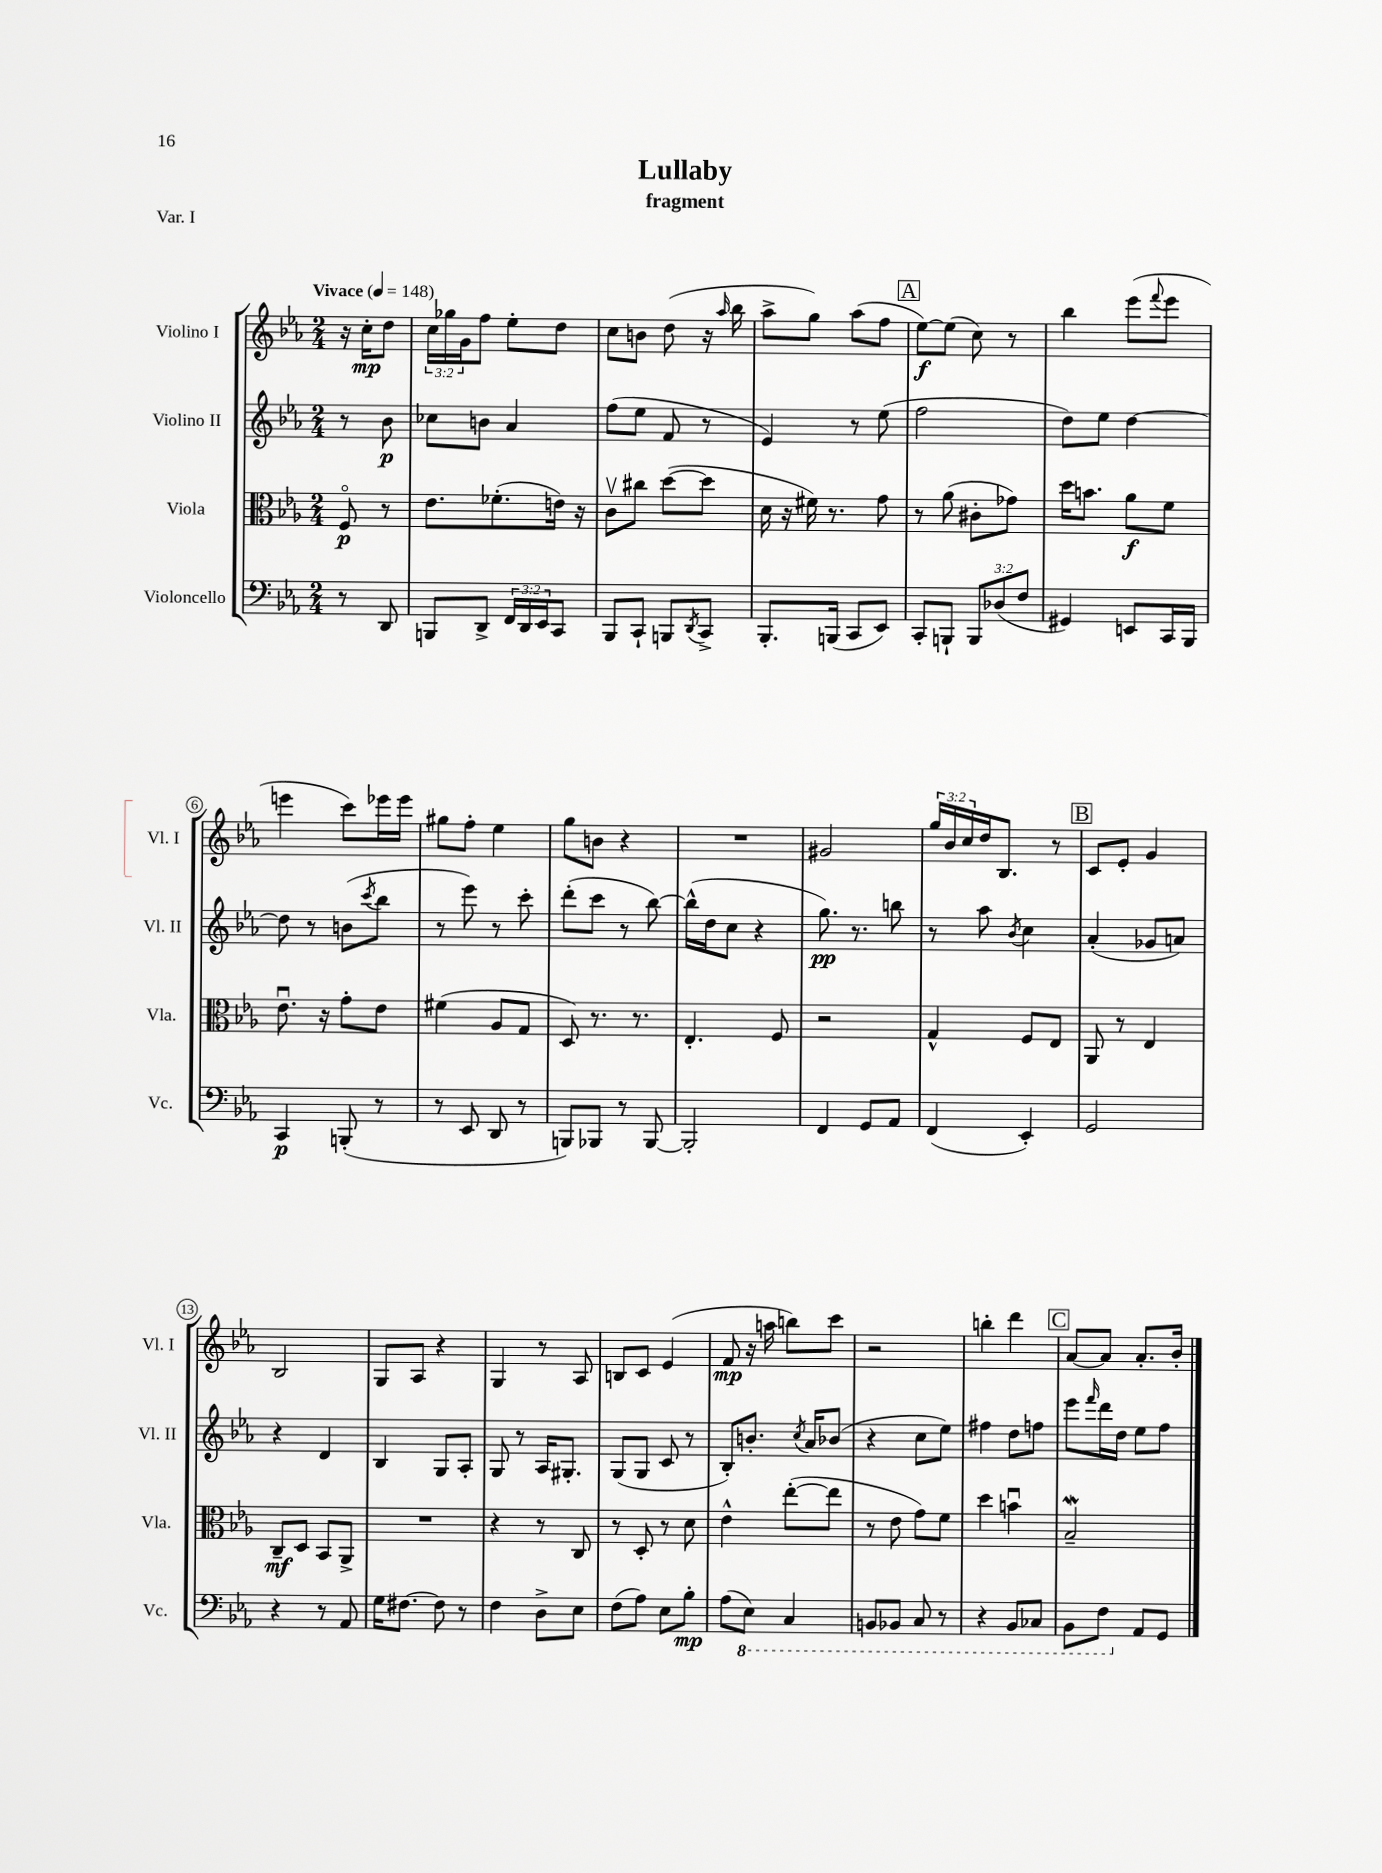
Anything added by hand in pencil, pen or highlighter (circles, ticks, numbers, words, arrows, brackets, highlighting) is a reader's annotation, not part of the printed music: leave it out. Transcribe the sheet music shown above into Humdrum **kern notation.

**kern	**dynam	**kern	**dynam	**kern	**dynam	**kern	**dynam
*part4	*part4	*part3	*part3	*part2	*part2	*part1	*part1
*staff4	*staff4	*staff3	*staff3	*staff2	*staff2	*staff1	*staff1
*I"Violoncello	*	*I"Viola	*	*I"Violino II	*	*I"Violino I	*
*I'Vc.	*	*I'Vla.	*	*I'Vl. II	*	*I'Vl. I	*
*clefF4	*	*clefC3	*	*clefG2	*	*clefG2	*
*k[b-e-a-]	*	*k[b-e-a-]	*	*k[b-e-a-]	*	*k[b-e-a-]	*
*M2/4	*	*M2/4	*	*M2/4	*	*M2/4	*
*MM148	*	*MM148	*	*MM148	*	*MM148	*
=	=	=	=	=	=	=	=
!	!	!	!	!	!	!LO:TX:a:B:t=Vivace	!
8r	.	8F/	p	8r	.	16r	.
.	.	.	.	.	.	16cc'\KL	mp
8DD/	.	8r	.	8b-\	p	8dd\J	.
=1	=1	=1	=1	=1	=1	=1	=1
8BBBn/L	.	8.e-\L	.	8cc-X\L	.	24cc\LL	.
.	.	.	.	.	.	24gg-X\	.
.	.	.	.	.	.	24g\J	.
8DD^/J	.	.	.	8bn\J	.	8ff\J	.
.	.	(8.f-X'\	.	.	.	.	.
24FF/LL	.	.	.	4a-/	.	8ee-'\L	.
24DD/	.	.	.	.	.	.	.
24EE-/J	.	.	.	.	.	.	.
8CC/J	.	16en\Jk)	.	.	.	8dd\J	.
.	.	16r	.	.	.	.	.
=2	=2	=2	=2	=2	=2	=2	=2
8BBB-/L	.	8cv\L	.	(8ff\L	.	8cc\L	.
8CC`/J	.	8cc#X\J	.	8ee-\J	.	8bn\J	.
8BBBn/L	.	([8dd\L	.	8f/	.	(8dd\	.
8qDD/	.	.	.	.	.	.	.
8CC^/J	.	8dd\J]	.	8r	.	16r	.
.	.	.	.	.	.	16qqaa-/	.
.	.	.	.	.	.	16bb-\	.
=3	=3	=3	=3	=3	=3	=3	=3
8.BBB-'/L	.	16d\	.	4e-/)	.	8aa-^\L	.
.	.	16r	.	.	.	.	.
.	.	16f#X\)	.	.	.	8gg\J)	.
(16BBBn/Jk	.	8.r	.	.	.	.	.
8CC/L	.	.	.	8r	.	(8aa-\L	.
8EE-/J)	.	8g\	.	(8ee-\	.	8ff\J	.
!!LO:REH:place=s1:t=A
=4	=4	=4	=4	=4	=4	=4	=4
8CC'/L	.	8r	.	2ff\	.	[8ee-\L)	f
8BBBn`/J	.	(8a-\	.	.	.	(8ee-\J]	.
12BBB/L	.	8c#X'\L	.	.	.	8cc\)	.
(12D-X/	.	.	.	.	.	.	.
.	.	8g-X\J)	.	.	.	8r	.
12F/J	.	.	.	.	.	.	.
=5	=5	=5	=5	=5	=5	=5	=5
4GG#X/)	.	16dd\KL	.	8dd\L)	.	4bb-\	.
.	.	8.bn\J	.	.	.	.	.
.	.	.	.	8ee-\J	.	.	.
8EEn/L	.	8a-\L	f	[4dd\	.	(8eee-\L	.
.	.	.	.	.	.	8qqfff/	.
16CC/L	.	8f\J	.	.	.	8eee-\J	.
16BBB-/JJ	.	.	.	.	.	.	.
!!LO:LB:g=z
=6	=6	=6	=6	=6	=6	=6	=6
4CC/	p	8.e-u\	.	8dd\]	.	4eeen\	.
.	.	.	.	8r	.	.	.
.	.	16r	.	.	.	.	.
(8BBBn'/	.	8g'\L	.	(8bn\L	.	8ccc\L)	.
.	.	.	.	8qccc/	.	.	.
8r	.	8e-\J	.	8bb-\J	.	16eee-X\L	.
.	.	.	.	.	.	16eee-\JJ	.
=7	=7	=7	=7	=7	=7	=7	=7
8r	.	(4f#X\	.	8r	.	8gg#X\L	.
8EE-/	.	.	.	8eee-\)	.	8ff'\J	.
8DD/	.	8A-/L	.	8r	.	4ee-\	.
8r	.	8G/J	.	8ccc'\	.	.	.
=8	=8	=8	=8	=8	=8	=8	=8
8BBBn/L)	.	8D/)	.	(8ddd'\L	.	8gg\L	.
8BBB-X/J	.	8.r	.	8ccc\J	.	8bn\J	.
8r	.	.	.	8r	.	4r	.
.	.	8.r	.	.	.	.	.
[8BBB-/	.	.	.	[8bb-\)	.	.	.
=9	=9	=9	=9	=9	=9	=9	=9
2BBB-'/]	.	4.E-'/	.	(16bb-^^\LL]	.	2r	.
.	.	.	.	16dd\J	.	.	.
.	.	.	.	8cc\J	.	.	.
.	.	.	.	4r	.	.	.
.	.	8F/	.	.	.	.	.
=10	=10	=10	=10	=10	=10	=10	=10
4FF/	.	2r	.	8.gg\)	pp	2g#X/	.
.	.	.	.	8.r	.	.	.
8GG/L	.	.	.	.	.	.	.
8AA-/J	.	.	.	8bbn\	.	.	.
=11	=11	=11	=11	=11	=11	=11	=11
(4FF/	.	4G^^/	.	8r	.	24gg/LL	.
.	.	.	.	.	.	24b-/	.
.	.	.	.	.	.	24cc/	.
.	.	.	.	8aa-\	.	16dd/J	.
.	.	.	.	.	.	8.B-/J	.
.	.	.	.	8qb-/	.	.	.
4EE-'/)	.	8F/L	.	4cc\	.	.	.
.	.	8E-/J	.	.	.	8r	.
!!LO:REH:place=s1:t=B
=12	=12	=12	=12	=12	=12	=12	=12
2GG/	.	8AA-/	.	(4a-'/	.	8c/L	.
.	.	8r	.	.	.	8e-'/J	.
.	.	4E-/	.	8g-X/L	.	4g/	.
.	.	.	.	8an/J)	.	.	.
!!LO:LB:g=z
=13	=13	=13	=13	=13	=13	=13	=13
4r	.	8C~/L	mf	4r	.	2B-/	.
.	.	8D/J	.	.	.	.	.
8r	.	8BB-/L	.	4d/	.	.	.
8AA-/	.	8AA-^/J	.	.	.	.	.
=14	=14	=14	=14	=14	=14	=14	=14
16G\KL	.	2r	.	4B-/	.	8G/L	.
[8.F#X\J	.	.	.	.	.	.	.
.	.	.	.	.	.	8A-/J	.
8F#\]	.	.	.	8G/L	.	4r	.
8r	.	.	.	8A-'/J	.	.	.
=15	=15	=15	=15	=15	=15	=15	=15
4F\	.	4r	.	8G/	.	4G/	.
.	.	.	.	8r	.	.	.
8D^\L	.	8r	.	16A-/KL	.	8r	.
.	.	.	.	8.G#X'/J	.	.	.
8E-\J	.	8C/	.	.	.	8A-/	.
=16	=16	=16	=16	=16	=16	=16	=16
(8F\L	.	8r	.	(8G/L	.	8Bn/L	.
8A-\J)	.	8D'/	.	8G/J	.	8c/J	.
8E-\L	.	8r	.	8c/	.	(4e-/	.
8B-'\J	mp	8d\	.	8r	.	.	.
=17	=17	=17	=17	=17	=17	=17	=17
(8A-\L	.	4e-^^\	.	8B-'/L)	.	8f/	mp
*8ba	*	*	*	*	*	*	*
8EE-\J)	.	.	.	8.bn'/J	.	16r	.
.	.	.	.	.	.	16aan\	.
4CC/	.	([8ee-'\L	.	.	.	8bbn\L)	.
.	.	.	.	8qcc/	.	.	.
.	.	.	.	16a-/KL	.	.	.
.	.	8ee-\J]	.	(8b-X/J	.	8ccc\J	.
=18	=18	=18	=18	=18	=18	=18	=18
8BBBn/L	.	8r	.	4r	.	2r	.
8BBB-X/J	.	8e-\	.	.	.	.	.
8CC/	.	8g\L)	.	8cc\L	.	.	.
8r	.	8f\J	.	8ee-\J)	.	.	.
=19	=19	=19	=19	=19	=19	=19	=19
4r	.	4dd\	.	4ff#X\	.	4bbn'\	.
8BBB-/L	.	4bnu\	.	8dd\L	.	4ddd\	.
8CC-X/J	.	.	.	8ffn\J	.	.	.
!!LO:REH:place=s1:t=C
=20	=20	=20	=20	=20	=20	=20	=20
8BBB-\L	.	2B-W~/	.	8eee-\L	.	[8a-/L	.
.	.	.	.	16qqfff/	.	.	.
8FF\J	.	.	.	16ddd\L	.	8a-/J]	.
.	.	.	.	16dd\JJ	.	.	.
*X8ba	*	*	*	*	*	*	*
8AA-/L	.	.	.	8ee-\L	.	8.a-'/L	.
8GG/J	.	.	.	8ff\J	.	.	.
.	.	.	.	.	.	16b-'/Jk	.
==	==	==	==	==	==	==	==
*-	*-	*-	*-	*-	*-	*-	*-
